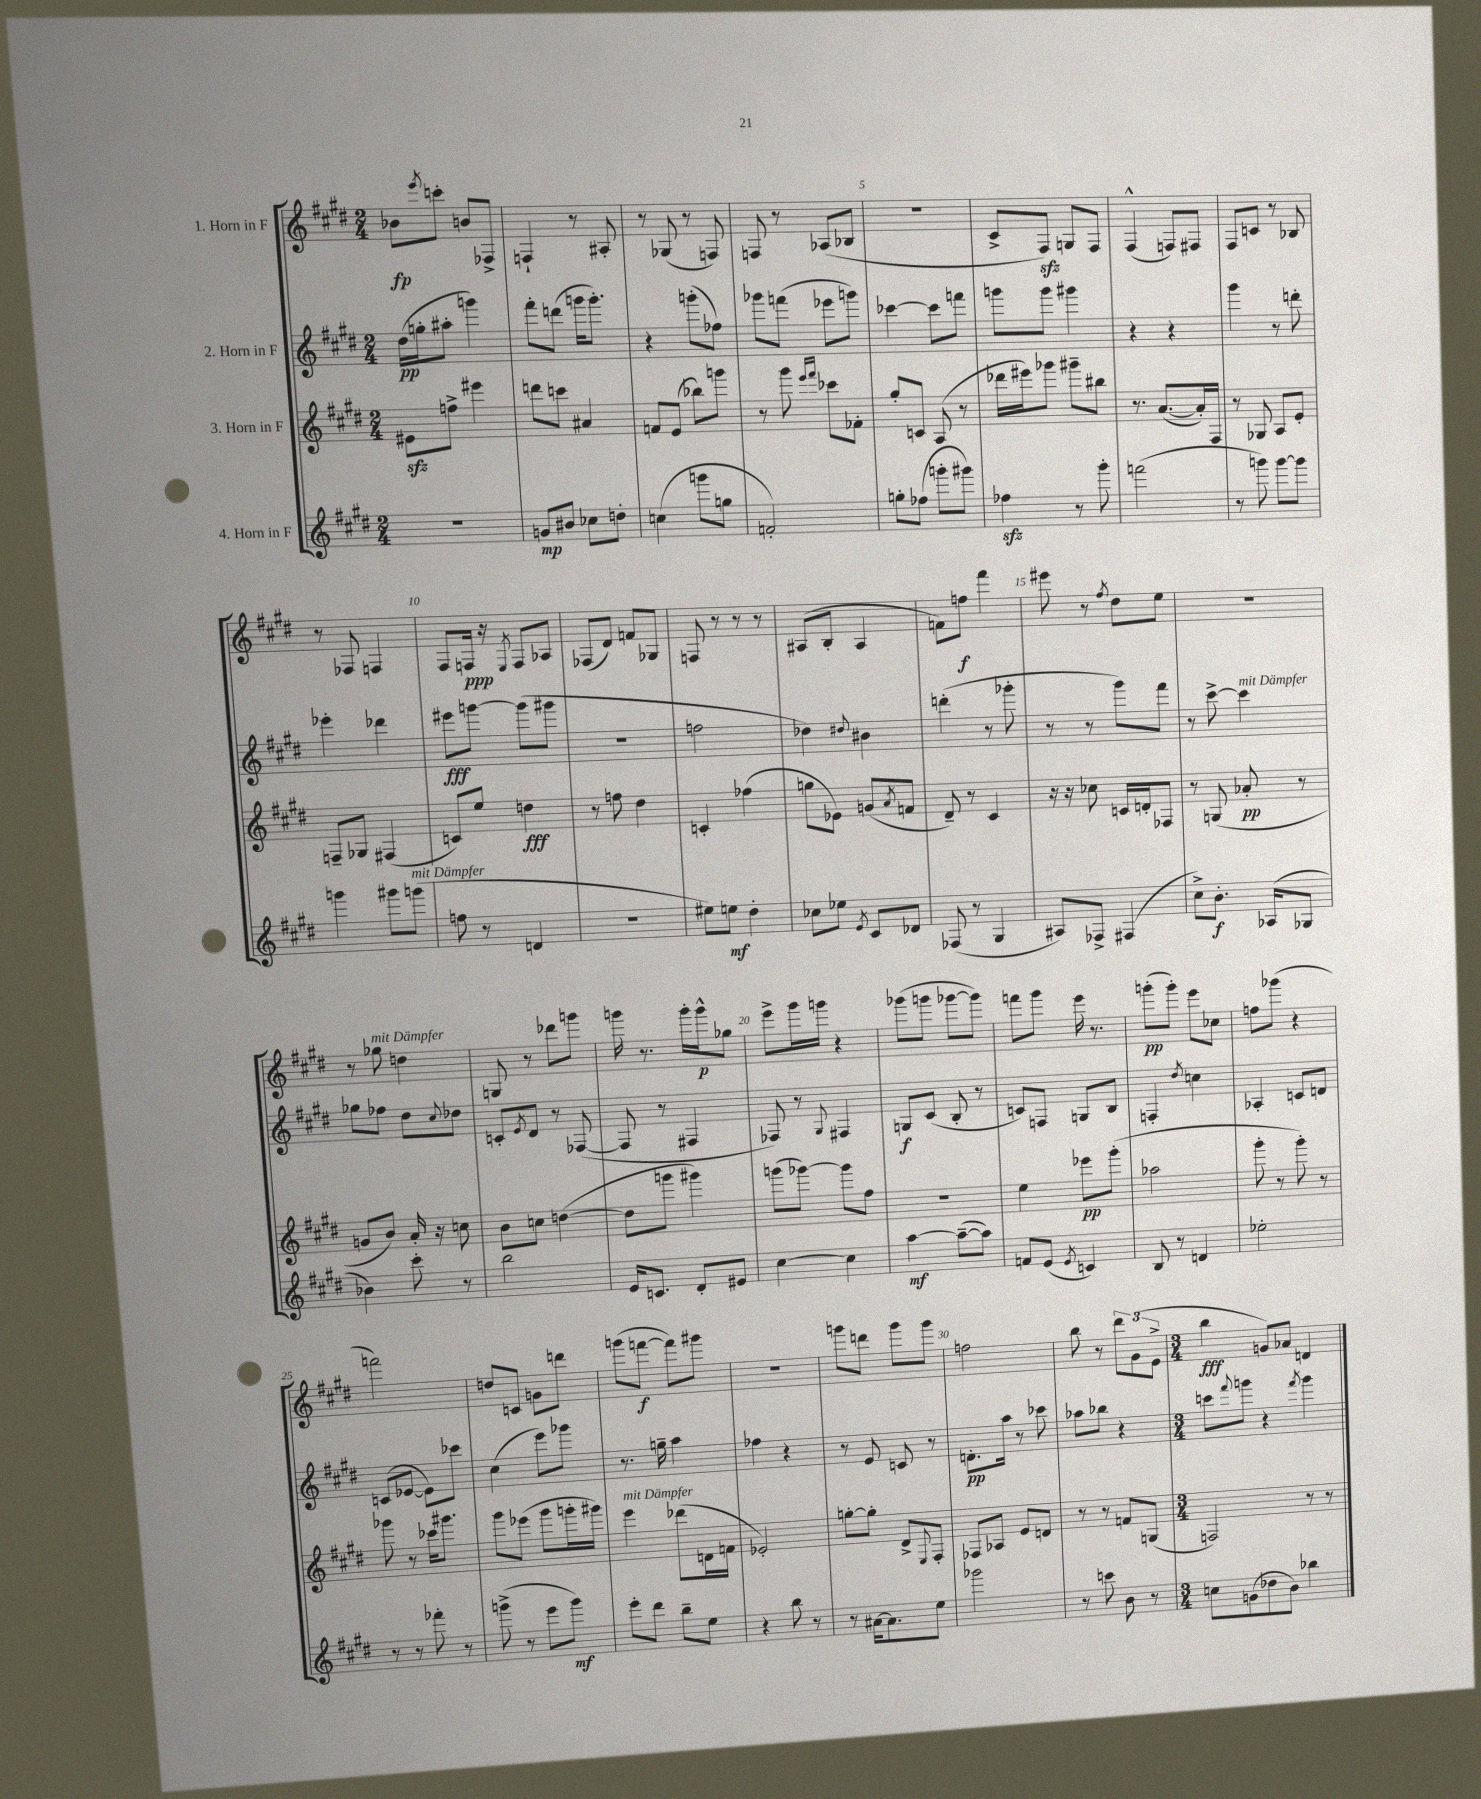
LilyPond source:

<<
\new StaffGroup <<
\new Staff = "s0" \with { instrumentName = "1. Horn in F" } {
    \clef treble \key e \major \numericTimeSignature \time 2/4
    bes'8\fp \acciaccatura { e'''8 } c'''8-. b'8 fes8-> |
    f4-! r8 ais8-. |
    r8 ges8( r8 f8) |
    f8 r8 aes8( bes8 |
    R2 |
    cis'8-> fis8\sfz) g8 fis8 |
    fis4-^( f8) fis8 |
    fis8 c'8 r8 bes8 |
    r8 fes8 f4 |
    fis8 f16\ppp r16 \acciaccatura { e8 } f8 aes8 |
    fes8( dis'8) f'8 ges8 |
    f8 r8 r8 r8 |
    ais8( b8-. ais4 |
    f'8) f''8\f fis'''4 |
    eis'''8 r8 \acciaccatura { fis''8 } dis''8 e''8 |
    R2 |
    r8 ges''8^\markup { \italic "mit Dämpfer" } d''4 |
    g8 r8 des'''8 g'''8 |
    g'''16 r8. g'''16-. g'''16-^\p ges''8 |
    e'''8-> gis'''16 g'''16 r4 |
    ges'''8( g'''8 ges'''8~ ges'''8) |
    f'''8 gis'''8 e'''16 r8. |
    g'''8-.\pp( g'''8-.) e'''8 ces''8 |
    f''8 ges'''8( r4 |
    f'''2) |
    d''8 c'8 g'8 d'''8 |
    g'''8( f'''8~\f f'''8) gis'''8 |
    r2 |
    g'''8 d'''8 g'''8 g'''8 |
    f''2 |
    b''8 r8 \tuplet 3/2 { dis'''8 gis'8( e'8-> } |
    \numericTimeSignature \time 3/4 b''4\fff g'8) aes'8 d'4 \bar "|." |
}
\new Staff = "s1" \with { instrumentName = "2. Horn in F" } {
    \clef treble \key e \major \numericTimeSignature \time 2/4
    dis''16\pp( g''16-. ais''8-. g'''4) |
    fis'''8-. d'''8( g'''16 g'''8.-.) |
    r4 g'''8-.( fes''8) |
    ges'''8 f'''8( ees'''8 g'''8) |
    ces'''4~ ces'''8 f'''8 |
    g'''8 g'''8 gis'''4 |
    r4 r4 |
    gis'''4 r8 d'''8-. |
    ees'''4-. des'''4 |
    eis'''8\fff g'''8~ g'''8( gis'''8 |
    r2 |
    f''2 |
    des''4) \appoggiatura { dis''8 } bis'4 |
    d'''4-.( r8 ges'''8-. |
    r8 r8 gis'''8) fis'''8 |
    r8 cis'''8~-> cis'''4^\markup { \italic "mit Dämpfer" } |
    ges''8 fes''8 dis''8 \appoggiatura { cis''8 } des''8 |
    c'8-. \acciaccatura { e'8 } dis'8 r8 fes8~( |
    fes8 r8 fis4 |
    fes8) r8 \appoggiatura { gis8 } fis4 |
    g8\f cis'8( b8-. r8 |
    c'8) f8 g8 b8 |
    f4-. \acciaccatura { dis''8 } c''4 |
    aes4-. c'8 d'8 |
    c'8( ees'8~ ees'8) ces'''8 |
    cis''4( e'''8) ges'''8 |
    r8. g''16-- a''4 |
    fes''4 r4 |
    r8 e'8 c'8 r8 |
    d'8.-.\pp a''16 r8 ces'''8 |
    aes''8 bes''8 r4 |
    \numericTimeSignature \time 3/4 c'''8 \appoggiatura { fis'''8 } g'''8 r4 \acciaccatura { fis'''8 } g'''4 \bar "|." |
}
\new Staff = "s2" \with { instrumentName = "3. Horn in F" } {
    \clef treble \key e \major \numericTimeSignature \time 2/4
    eis'8\sfz f''8-> eis'''4 |
    d'''8 c'''8 ais'4 |
    f'8 e'8( bes''8) g'''8 |
    r8 gis'''8 \grace { e'''16 fis'''16 } ces'''8 fes'8-. |
    gis''8-. c'8 a8( r8 |
    des'''16 eis'''16) ges'''8 gis'''8-- bis''8 |
    r8. a'8.~( a'16-.) fis16 |
    r8 ges8 a8 e'8-. |
    f8-- ges8 fis4( |
    c'8) e''8 d''4\fff |
    r8 f''8 dis''4 |
    c'4-. fes''4( |
    g''8 ees'8) g'8( \acciaccatura { a'8 } f'8 |
    dis'8--) r8 cis'4 |
    r16 r16 ces''8 c'16 d'16-. fes8 |
    r8 g8( aes'8-.\pp r8 |
    g'8 b'8) a'16-. r16 c''8 |
    b'8 c''8 d''4~( |
    d''8 g'''8 gis'''4) |
    g'''8( ges'''8~) ges'''8 fis''8 |
    R2 |
    e''4 ees'''8\pp gis'''8-.( |
    aes''2 |
    gis'''8-. r8 gis'''8-.) r8 |
    ges'''8 r8 ces'''16 gis'''8. |
    gis'''8 ees'''8( gis'''8 g'''16-. gis'''16) |
    e'''4^\markup { \italic "mit Dämpfer" } des'''8( d'16 f'16 |
    ees'2-.) |
    g''8~-. g''8-. dis'8-> \appoggiatura { e8 } fis8-. |
    fes8 aes8 e'8 d'8 |
    r8 r8 f'8 g8( |
    \numericTimeSignature \time 3/4 f2) r8 r8 \bar "|." |
}
\new Staff = "s3" \with { instrumentName = "4. Horn in F" } {
    \clef treble \key e \major \numericTimeSignature \time 2/4
    R2 |
    g'8\mp bis'8 ces''8 d''8-. |
    c''4( g'''8 g''8 |
    f'2-.) |
    g''8-. fes''8( g'''8-. gis'''8) |
    fes''4\sfz r8 gis'''8-. |
    f'''2( |
    r8 g'''8) g'''8~ g'''8 |
    g'''4 gis'''8 g'''8^\markup { \italic "mit Dämpfer" }( |
    f''8 r8 d'4 |
    r2 |
    eis''8) e''8\mf dis''4-. |
    ces''8 ees''8 \acciaccatura { e'8 } cis'8 des'8 |
    fes8( r8 gis4 |
    ais8) fes8-> fis4( |
    cis''8->) b'8.-.\f aes16( ges8 |
    bes'4) cis'''8-. r8 |
    b''2 |
    e'16 c'8. dis'8-. eis'8 |
    cis''4~ cis''4 |
    a''4~\mf a''8~--( a''8) |
    f'8 e'8( \acciaccatura { e'8 } c'4) |
    b8 r8 d'4 |
    ees''2-. |
    r8 r8 fes'''8-. r8 |
    g'''8->( r8 e'''8 g'''8\mf) |
    e'''8-. dis'''8 b''8-- e''8 |
    r4 b''8 r8 |
    r8 ais'16~ ais'8. e''8 |
    ges'''2 |
    r8 c'''8 b'8 r8 |
    \numericTimeSignature \time 3/4 c''8 g'8( des''8 b'8) bes''4 \bar "|." |
}
>>
>>
\layout { \context { \Score \override BarNumber.break-visibility = ##(#f #t #t) barNumberVisibility = #(every-nth-bar-number-visible 5) } }
